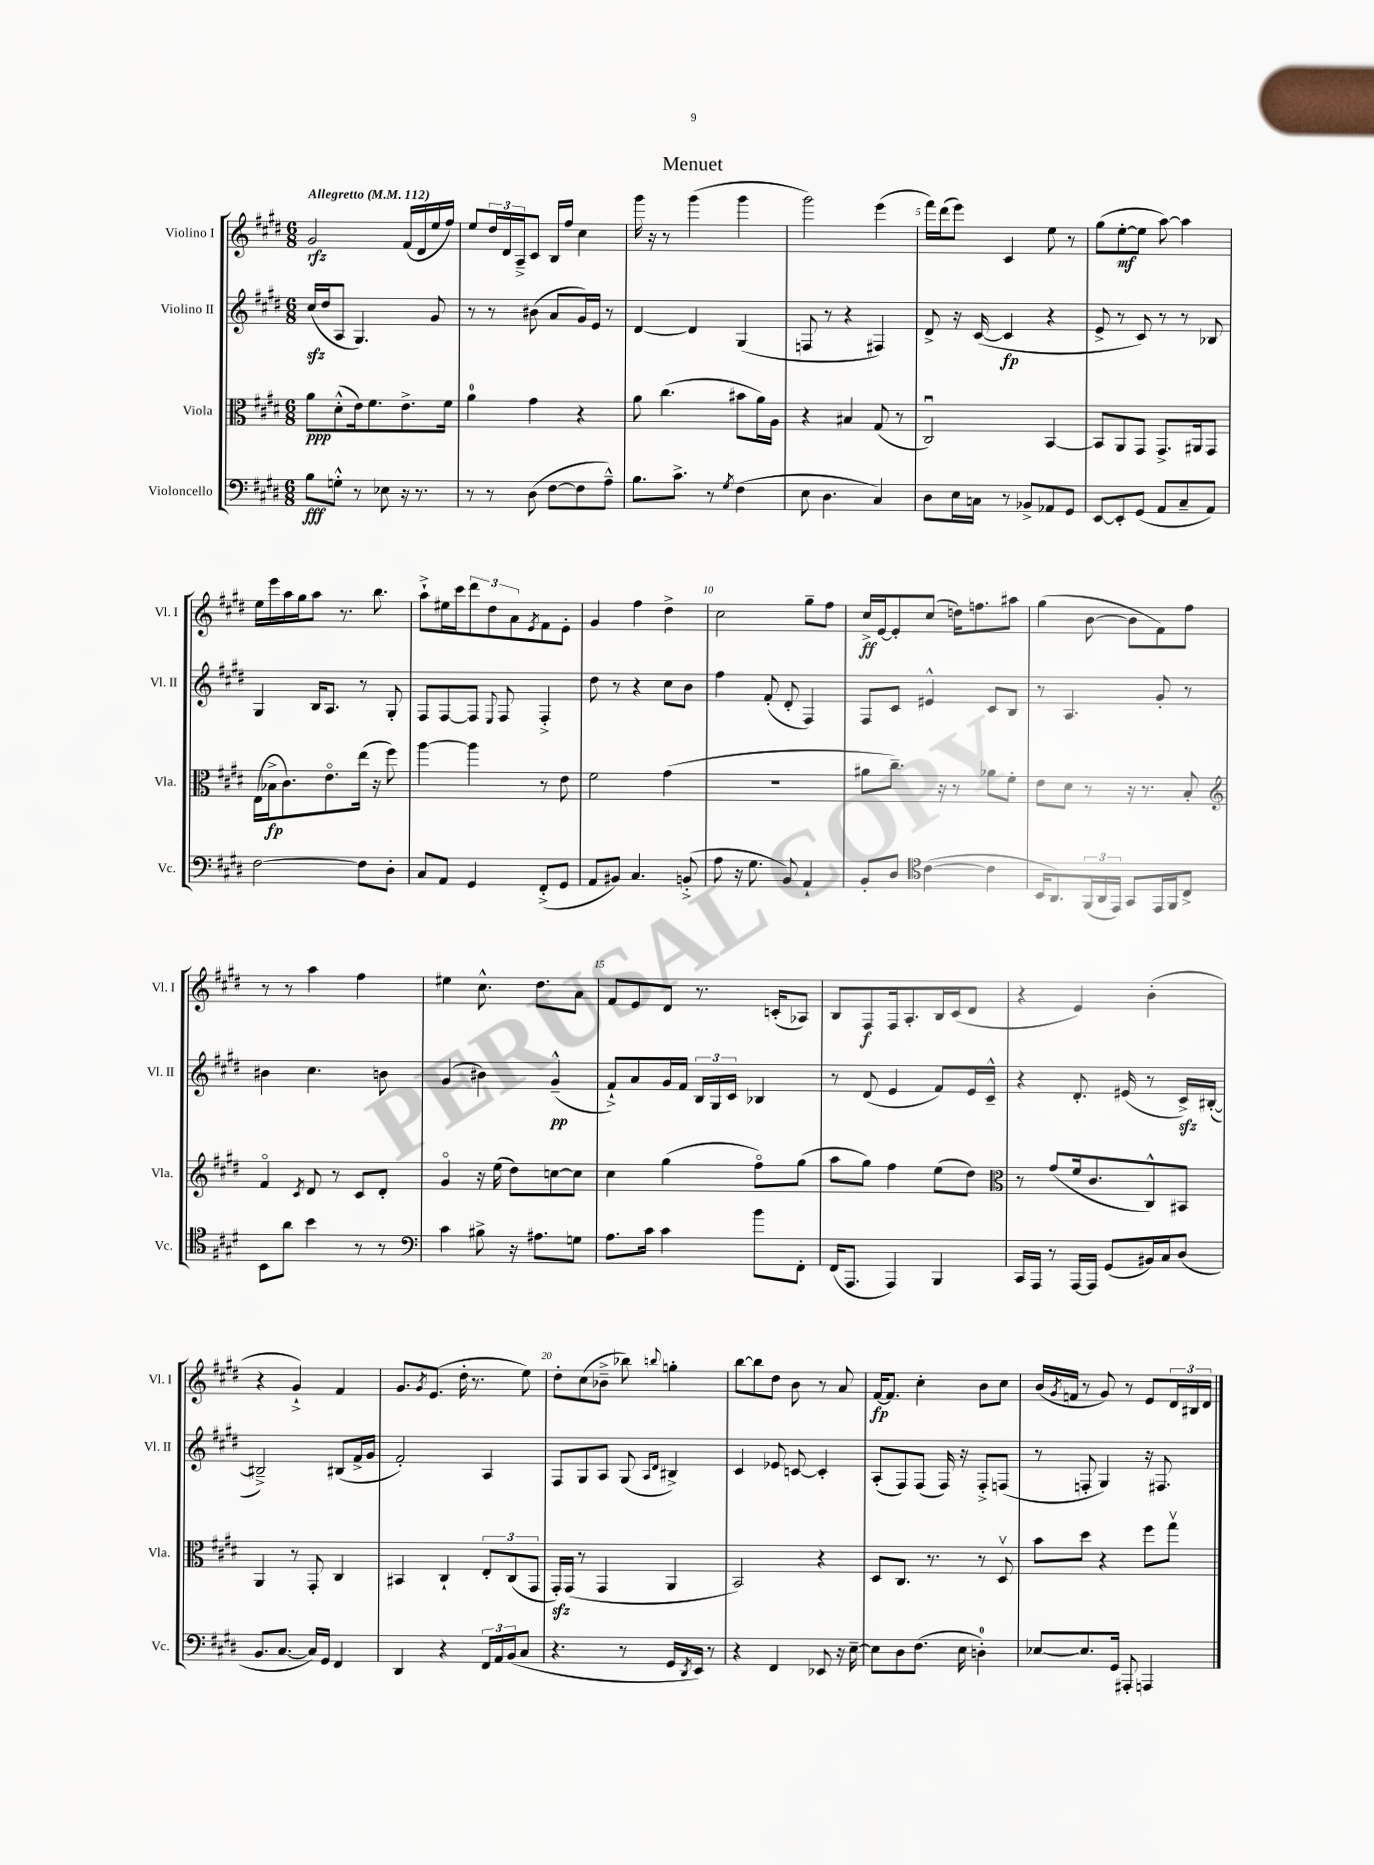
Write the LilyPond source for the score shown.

\header { title = "Menuet" }
<<
\new StaffGroup <<
\new Staff = "s0" \with { instrumentName = "Violino I" shortInstrumentName = "Vl. I" } {
    \clef treble \key e \major \numericTimeSignature \time 6/8 \tempo "Allegretto" 4 = 112
    gis'2\rfz fis'16( dis'16 e''16 fis''16) |
    e''8 \tuplet 3/2 { dis''16 dis'16 a16---> } cis'8 b16 fis''16 cis''4 |
    gis'''16 r16 r8 gis'''4( gis'''4 |
    gis'''2) e'''4( |
    fis'''16) dis'''16( e'''8) cis'4 e''8 r8 |
    gis''8( e''8~-.\mf e''8 a''8~) a''4 |
    e''16 e'''16 a''16 gis''16 a''8 r8. b''8. |
    a''8-!-> eis''16 cis'''16 \tuplet 3/2 { dis'''8 dis''8 a'8 } \acciaccatura { e'8 } fis'8 e'8-. |
    gis'4 fis''4 dis''4-> |
    cis''2 gis''8-- fis''8 |
    cis''16->\ff e'16~ e'8-. cis''8( d''16) f''8. ais''8 |
    gis''4( b'8~ b'8 fis'8) fis''8 |
    r8 r8 a''4 fis''4 |
    eis''4 cis''8.-^ dis''8. a'8 |
    fis'8 e'8 dis'8 r8. c'16-.( aes8) |
    b8 fis8\f fis16 a8.-. b16 cis'16( dis'8 |
    r4 e'4) b'4-.( |
    r4 gis'4-!->) fis'4 |
    gis'8. \acciaccatura { gis'8 } e'8.( dis''16-. r8. e''8) |
    dis''8-. cis''8( bes'8---> bes''8) \appoggiatura { b''8 } g''4-. |
    b''8~ b''8 dis''8 b'8 r8 a'8 |
    fis'16~\fp fis'8. cis''4-. b'8 cis''8 |
    b'16( \acciaccatura { gis'8 } f'16 r8 gis'8) r8 e'8 \tuplet 3/2 { dis'16 bis16 dis'16 } \bar "|." |
}
\new Staff = "s1" \with { instrumentName = "Violino II" shortInstrumentName = "Vl. II" } {
    \clef treble \key e \major \numericTimeSignature \time 6/8
    cis''16\sfz( dis''16 a8 gis4.) gis'8 |
    r8 r8 bis'8( a'8 gis'16) e'16 r8 |
    dis'4~ dis'4 gis4( |
    f8 r8 r4 fis4) |
    dis'8-> r16 cis'16~( cis'4\fp r4 |
    e'8-> r8 cis'8) r8 r8 bes8 |
    gis4 b16 a8. r8 gis8-. |
    fis8 fis8~ fis8 \appoggiatura { e8 } fis8 fis4-.-> |
    dis''8 r8 r4 cis''8 b'8 |
    fis''4 fis'8-.( dis'8-. fis4) |
    fis8 cis'8 eis'4-^ cis'8 b8 |
    r8 a4. gis'8-. r8 |
    bis'4 cis''4. b'8 |
    gis'4( bis'4) gis'4---^\pp( |
    fis'8-!->) a'8 gis'16 fis'16 \tuplet 3/2 { b16 gis16 cis'16 } bes4 |
    r8 dis'8( e'4 fis'8) e'16 cis'16---^ |
    r4 dis'8.-. eis'16( r8 cis'16->\sfz) bis16~-.( |
    bis2--->) bis8( fis'16-> gis'16 |
    fis'2-.) a4 |
    fis8 gis8 a8 gis8( \grace { a16 dis'16 } bis4->) |
    cis'4 ees'8 c'8~ c'4-. |
    a8-.( fis8) fis8( fis16) r16 fis8-.-> f8( |
    r8 f8-. gis4) r16 fis8. \bar "|." |
}
\new Staff = "s2" \with { instrumentName = "Viola" shortInstrumentName = "Vla." } {
    \clef alto \key e \major \numericTimeSignature \time 6/8
    a'8\ppp dis'8-.-^( e'16) fis'8. e'8.-> fis'16 |
    a'4-0 gis'4 r4 |
    a'8 cis''4.( bis'8 a'16) a16 |
    r4 bis4 gis8( r8 |
    cis2\downbow) b,4~ |
    b,8 a,8 gis,8 gis,8.-> ais,16 gis,8 |
    e16( bes16->\fp cis'8.) e'8.\flageolet e''16( r16 fis''8) |
    a''4~ a''4 r8 e'8 |
    fis'2 gis'4( |
    R2. |
    ais'8 cis''8.--) r16 r8 aes'8 fis'8-. |
    e'8 dis'8 r8 r16 r8. b8-. |
    \clef treble fis'4\flageolet \acciaccatura { cis'8 } dis'8 r8 cis'8 dis'8-. |
    gis'4\flageolet r16 e''16( dis''8) c''8~ c''8 |
    cis''4 gis''4( fis''8\flageolet) gis''8( |
    a''8 gis''8) fis''4 e''8( dis''8) |
    \clef alto r8 gis'8( fis'16 cis'8. cis8-^) bis,8 |
    a,4 r8 gis,8-. cis4 |
    bis,4 cis4-! \tuplet 3/2 { e8-. cis8( gis,8 } |
    gis,16-.\sfz) gis,16( r8 gis,4 a,4 |
    b,2) r4 |
    dis8 cis8. r8. r8 dis8\upbow |
    b'8 dis''8 r4 fis''8 gis''8\upbow \bar "|." |
}
\new Staff = "s3" \with { instrumentName = "Violoncello" shortInstrumentName = "Vc." } {
    \clef bass \key e \major \numericTimeSignature \time 6/8
    b8\fff g8-.-^ r8 ees8 r16 r8. |
    r8 r8 dis8( fis8~ fis8 a8---^) |
    b8. cis'8.-> r8 \acciaccatura { gis8 } fis4( |
    e8 dis4. cis4) |
    dis8 e16 c16 r8 bes,8-> aes,8 gis,8 |
    e,8~ e,8-. gis,8( a,8 cis8-- a,8) |
    fis2~ fis8 dis8-. |
    cis8 a,8 gis,4 fis,8-.->( gis,8 |
    a,8 bis,8) cis4. b,8-.->( |
    a8 r16 gis8. b,8) a,4-! |
    b,8-. dis8 \clef tenor cis'4~( cis'4 |
    b,16 a,8.) \tuplet 3/2 { fis,16( a,16 e,16) } gis,8 e,16 fis,16 cis8-> |
    b,8 a'8 b'4 r8 r8 |
    \clef bass cis'4 bis8-> r16 ais8. g8 |
    a8. cis'16 cis'4 b'8 fis,8-. |
    fis,16( a,,8. a,,4) b,,4 |
    cis,16 a,,16 r8 a,,16~ a,,16 gis,8( bis,16) cis16 dis8( |
    b,8. cis8.~ cis16) gis,16 fis,4 |
    dis,4 r4 \tuplet 3/2 { fis,16 a,16 b,16( } cis8 |
    r4. r8 gis,16 \acciaccatura { dis,8 } e,16) r8 |
    r4 fis,4 ees,8 r16 e16~-- |
    e8 dis8 fis8.( e16 d4-0-.) |
    ees8~ ees8. gis,16 ais,,8-. a,,4 \bar "|." |
}
>>
>>
\layout { \context { \Score \override BarNumber.break-visibility = ##(#f #t #t) barNumberVisibility = #(every-nth-bar-number-visible 5) } }
